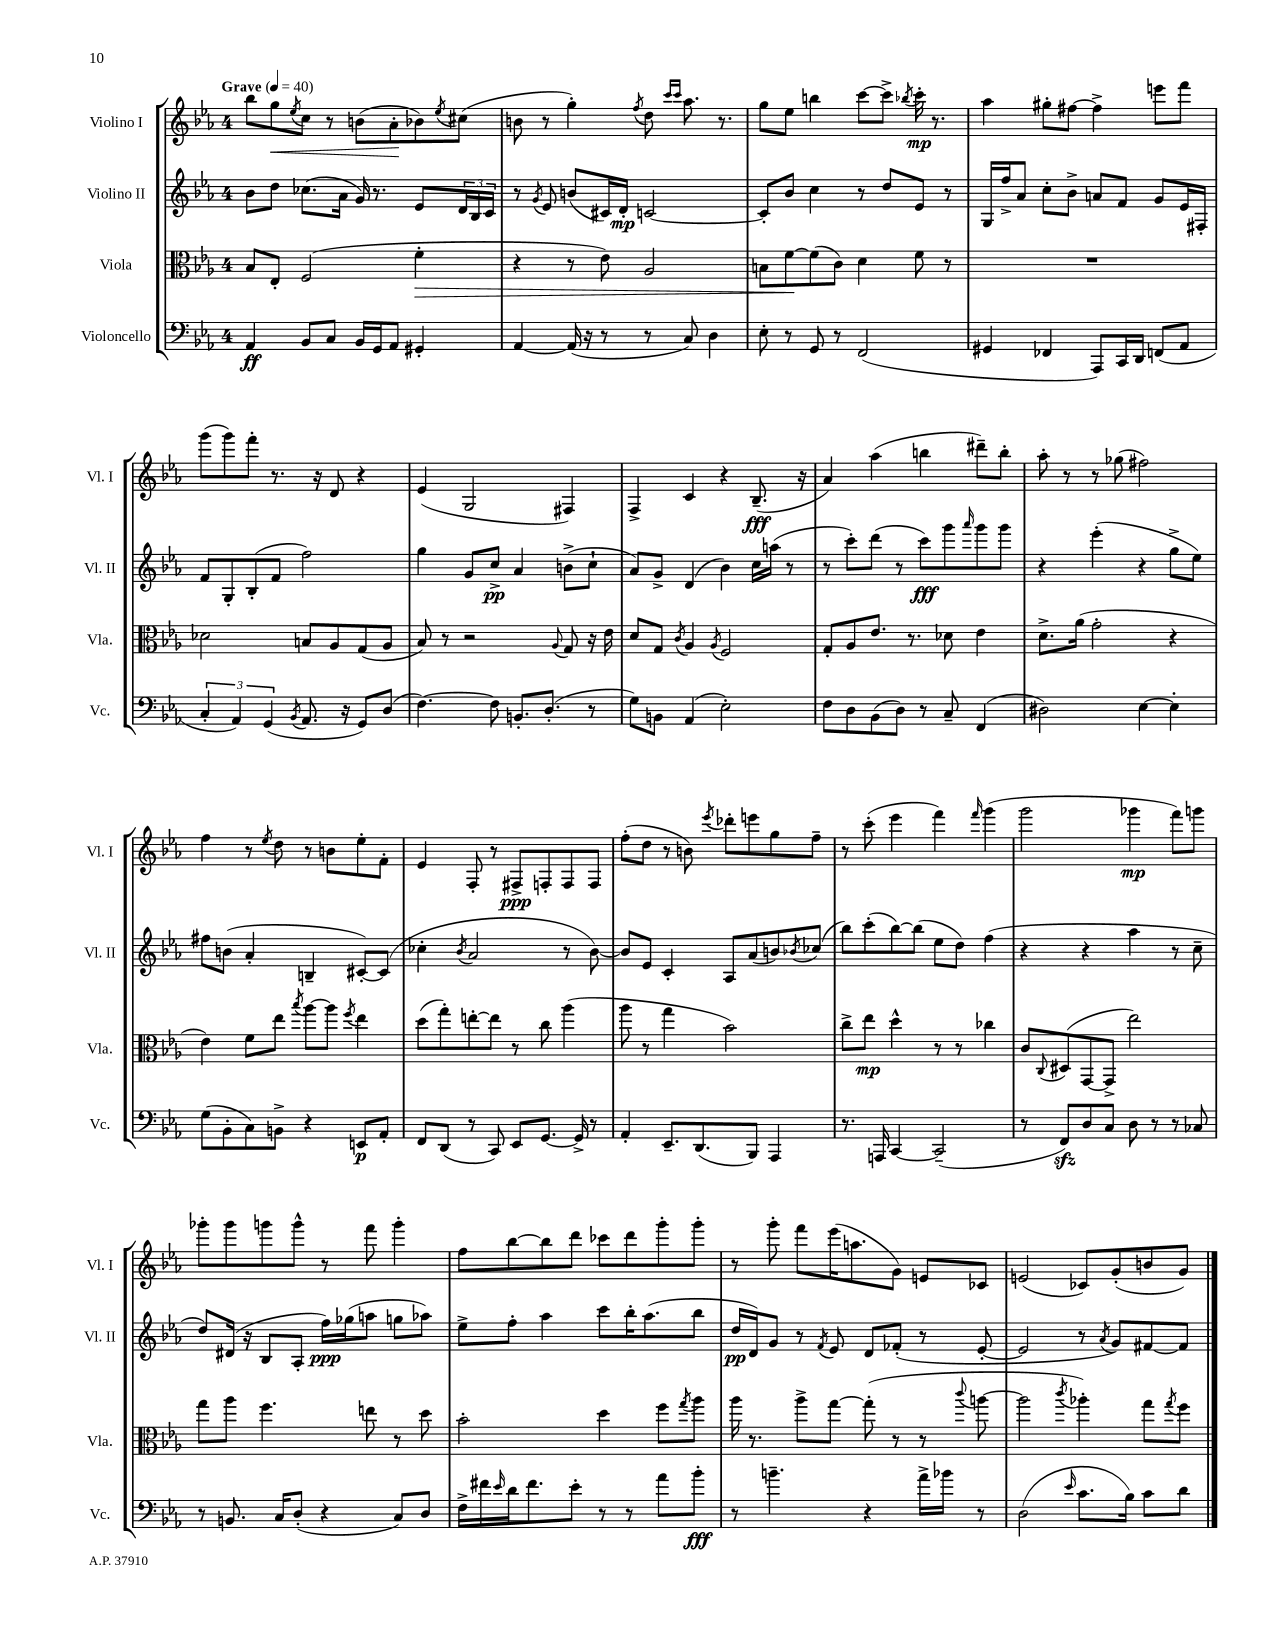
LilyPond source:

<<
\new StaffGroup <<
\new Staff = "s0" \with { instrumentName = "Violino I" shortInstrumentName = "Vl. I" } {
    \clef treble \key ees \major \once \override Staff.TimeSignature.style = #'single-digit \time 4/4 \tempo "Grave" 4 = 40
    bes''8 g''8\< \acciaccatura { ees''8 } c''8 r8 b'8( aes'8-.\! bes'8) \acciaccatura { ees''8 } cis''8( |
    b'8 r8 g''4-.) \acciaccatura { f''8 } d''8 \grace { c'''16 c'''16 } aes''8. r8. |
    g''8 ees''8 b''4 c'''8~ c'''8-> \acciaccatura { bes''8 } c'''16-.\mp r8. |
    aes''4 gis''8-. fis''8~ fis''4-> e'''8 f'''8 |
    g'''8( g'''8) f'''8-. r8. r16 d'8 r4 |
    ees'4( g2 fis4) |
    f4-> c'4 r4 bes8.--\fff( r16 |
    aes'4) aes''4( b''4 dis'''8--) b''8-. |
    aes''8-. r8 r8 ges''8( fis''2) |
    f''4 r8 \acciaccatura { ees''8 } d''8 r8 b'8 ees''8-. f'8-. |
    ees'4 f8-. r8 fis8->\ppp f8-. f8 f8 |
    f''8-.( d''8 r8 b'8) \acciaccatura { ees'''8 } des'''8-. e'''8 g''8 f''8-- |
    r8 c'''8-.( ees'''4 f'''4) \grace { f'''16 } g'''4( |
    g'''2 ges'''4\mp f'''8) g'''8 |
    ges'''8-. ges'''8 g'''8 g'''8-^ r8 f'''8 g'''4-. |
    f''8 bes''8~ bes''8 d'''8 ces'''8 d'''8 g'''8-. g'''8-. |
    r8 g'''8-. f'''8 ees'''16( a''8. g'8) e'8 ces'8 |
    e'2( ces'8) g'8-.( b'8 g'8) \bar "|." |
}
\new Staff = "s1" \with { instrumentName = "Violino II" shortInstrumentName = "Vl. II" } {
    \clef treble \key ees \major \once \override Staff.TimeSignature.style = #'single-digit \time 4/4
    bes'8 d''8 ces''8.( aes'16 g'16) r8. ees'8 \tuplet 3/2 { d'16 bes16 c'16 } |
    r8 \acciaccatura { g'8 } ees'8 b'8( cis'16) d'16-.\mp c'2~ |
    c'8-. bes'8 c''4 r8 d''8 ees'8 r8 |
    g16 f''16-> aes'8 c''8-. bes'8-> a'8 f'8 g'8 ees'16 fis16-. |
    f'8 g8-. bes8-.( f'8 f''2) |
    g''4 g'8 c''8->\pp aes'4 b'8->( c''8-! |
    aes'8) g'8-> d'4( bes'4) c''16 a''16( r8 |
    r8 c'''8-.) d'''8( r8 c'''8\fff) g'''8 \grace { aes'''16 } g'''8 g'''8 |
    r4 ees'''4-.( r4 g''8-> ees''8) |
    fis''8 b'8( aes'4-. b4-- cis'8~-.) cis'8( |
    ces''4-. \acciaccatura { bes'8 } aes'2 r8 bes'8~) |
    bes'8 ees'8 c'4-. aes8 aes'8( b'8) \acciaccatura { bes'8 } ces''8( |
    bes''8) c'''8-.( bes''8~) bes''8( ees''8 d''8) f''4( |
    r4 r4 aes''4 r8 c''8-- |
    d''8) dis'16( r16 bes8 aes8-. f''16\ppp) ges''16( a''8 g''8 aes''8) |
    ees''8-> f''8-. aes''4 c'''8 bes''16-. aes''8.( bes''8 |
    d''16\pp d'16) g'8 r8 \acciaccatura { f'8 } ees'8 d'8 fes'8-.( r8 ees'8~-. |
    ees'2 r8 \acciaccatura { aes'8 } g'8) fis'8~ fis'8 \bar "|." |
}
\new Staff = "s2" \with { instrumentName = "Viola" shortInstrumentName = "Vla." } {
    \clef alto \key ees \major \once \override Staff.TimeSignature.style = #'single-digit \time 4/4
    bes8 ees8-. f2( f'4-.\> |
    r4 r8 ees'8) aes2 |
    b8 f'8~\! f'8( c'8) d'4 f'8 r8 |
    R1 |
    des'2 b8 aes8 g8( aes8 |
    bes8) r8 r2 \appoggiatura { aes8 } g8 r16 ees'16 |
    d'8 g8 \acciaccatura { c'8 } aes4 \acciaccatura { aes8 } f2 |
    g8-. aes8 ees'8. r8. des'8 ees'4 |
    d'8.-> aes'16( g'2-. r4 |
    ees'4) f'8 ees''8 \acciaccatura { bes''8 } aes''8~ aes''8 \acciaccatura { f''8 } ees''4 |
    d''8( g''8-.) e''8~-. e''8 r8 c''8 aes''4( |
    aes''8 r8 g''4 bes'2) |
    c''8-> ees''8\mp d''4-^ r8 r8 ces''4 |
    c'8 \appoggiatura { c8 } dis8( g,8~ g,8-> ees''2) |
    g''8 aes''8 f''4. e''8 r8 d''8 |
    bes'2-. d''4 f''8 \acciaccatura { g''8 } aes''8 |
    aes''16 r8. aes''8-> g''8~ g''8-.( r8 r8 \appoggiatura { c'''8 } a''8~ |
    a''2 \acciaccatura { c'''8 } aes''4-.) g''8 \acciaccatura { g''8 } f''8 \bar "|." |
}
\new Staff = "s3" \with { instrumentName = "Violoncello" shortInstrumentName = "Vc." } {
    \clef bass \key ees \major \once \override Staff.TimeSignature.style = #'single-digit \time 4/4
    aes,4\ff bes,8 c8 bes,16 g,16 aes,8 gis,4-. |
    aes,4~ aes,16( r16 r8 r8 c8) d4 |
    ees8-. r8 g,8 r8 f,2( |
    gis,4 fes,4 aes,,8) c,16 d,16 f,8( aes,8 |
    \tuplet 3/2 { c4-. aes,4) g,4( } \acciaccatura { bes,8 } aes,8. r16 g,8) d8( |
    f4.~) f8 b,8.-. d8.-.( r8 |
    g8) b,8 aes,4( ees2-.) |
    f8 d8 bes,8( d8) r8 c8-- f,4( |
    dis2) ees4~ ees4-. |
    g8( bes,8-. c8) b,8-> r4 e,8\p aes,8-. |
    f,8 d,8( r8 c,8) ees,8 g,8.~ g,16-> r8 |
    aes,4-. ees,8.-- d,8.( bes,,8) aes,,4 |
    r8. a,,16 c,4~ c,2--( |
    r8 f,8\sfz) d8 c8 d8 r8 r8 ces8 |
    r8 b,8. c16 d8-.( r4 c8) d8 |
    f16-> fis'16 \grace { ees'16 } d'16 fis'8. ees'8-. r8 r8 aes'8 bes'8-.\fff |
    r8 b'4.-- r4 aes'16-> bes'16 r8 |
    d2( \grace { ees'16 } c'8. bes16) c'8 d'8 \bar "|." |
}
>>
>>
\layout { \context { \Score \remove "Bar_number_engraver" } }
